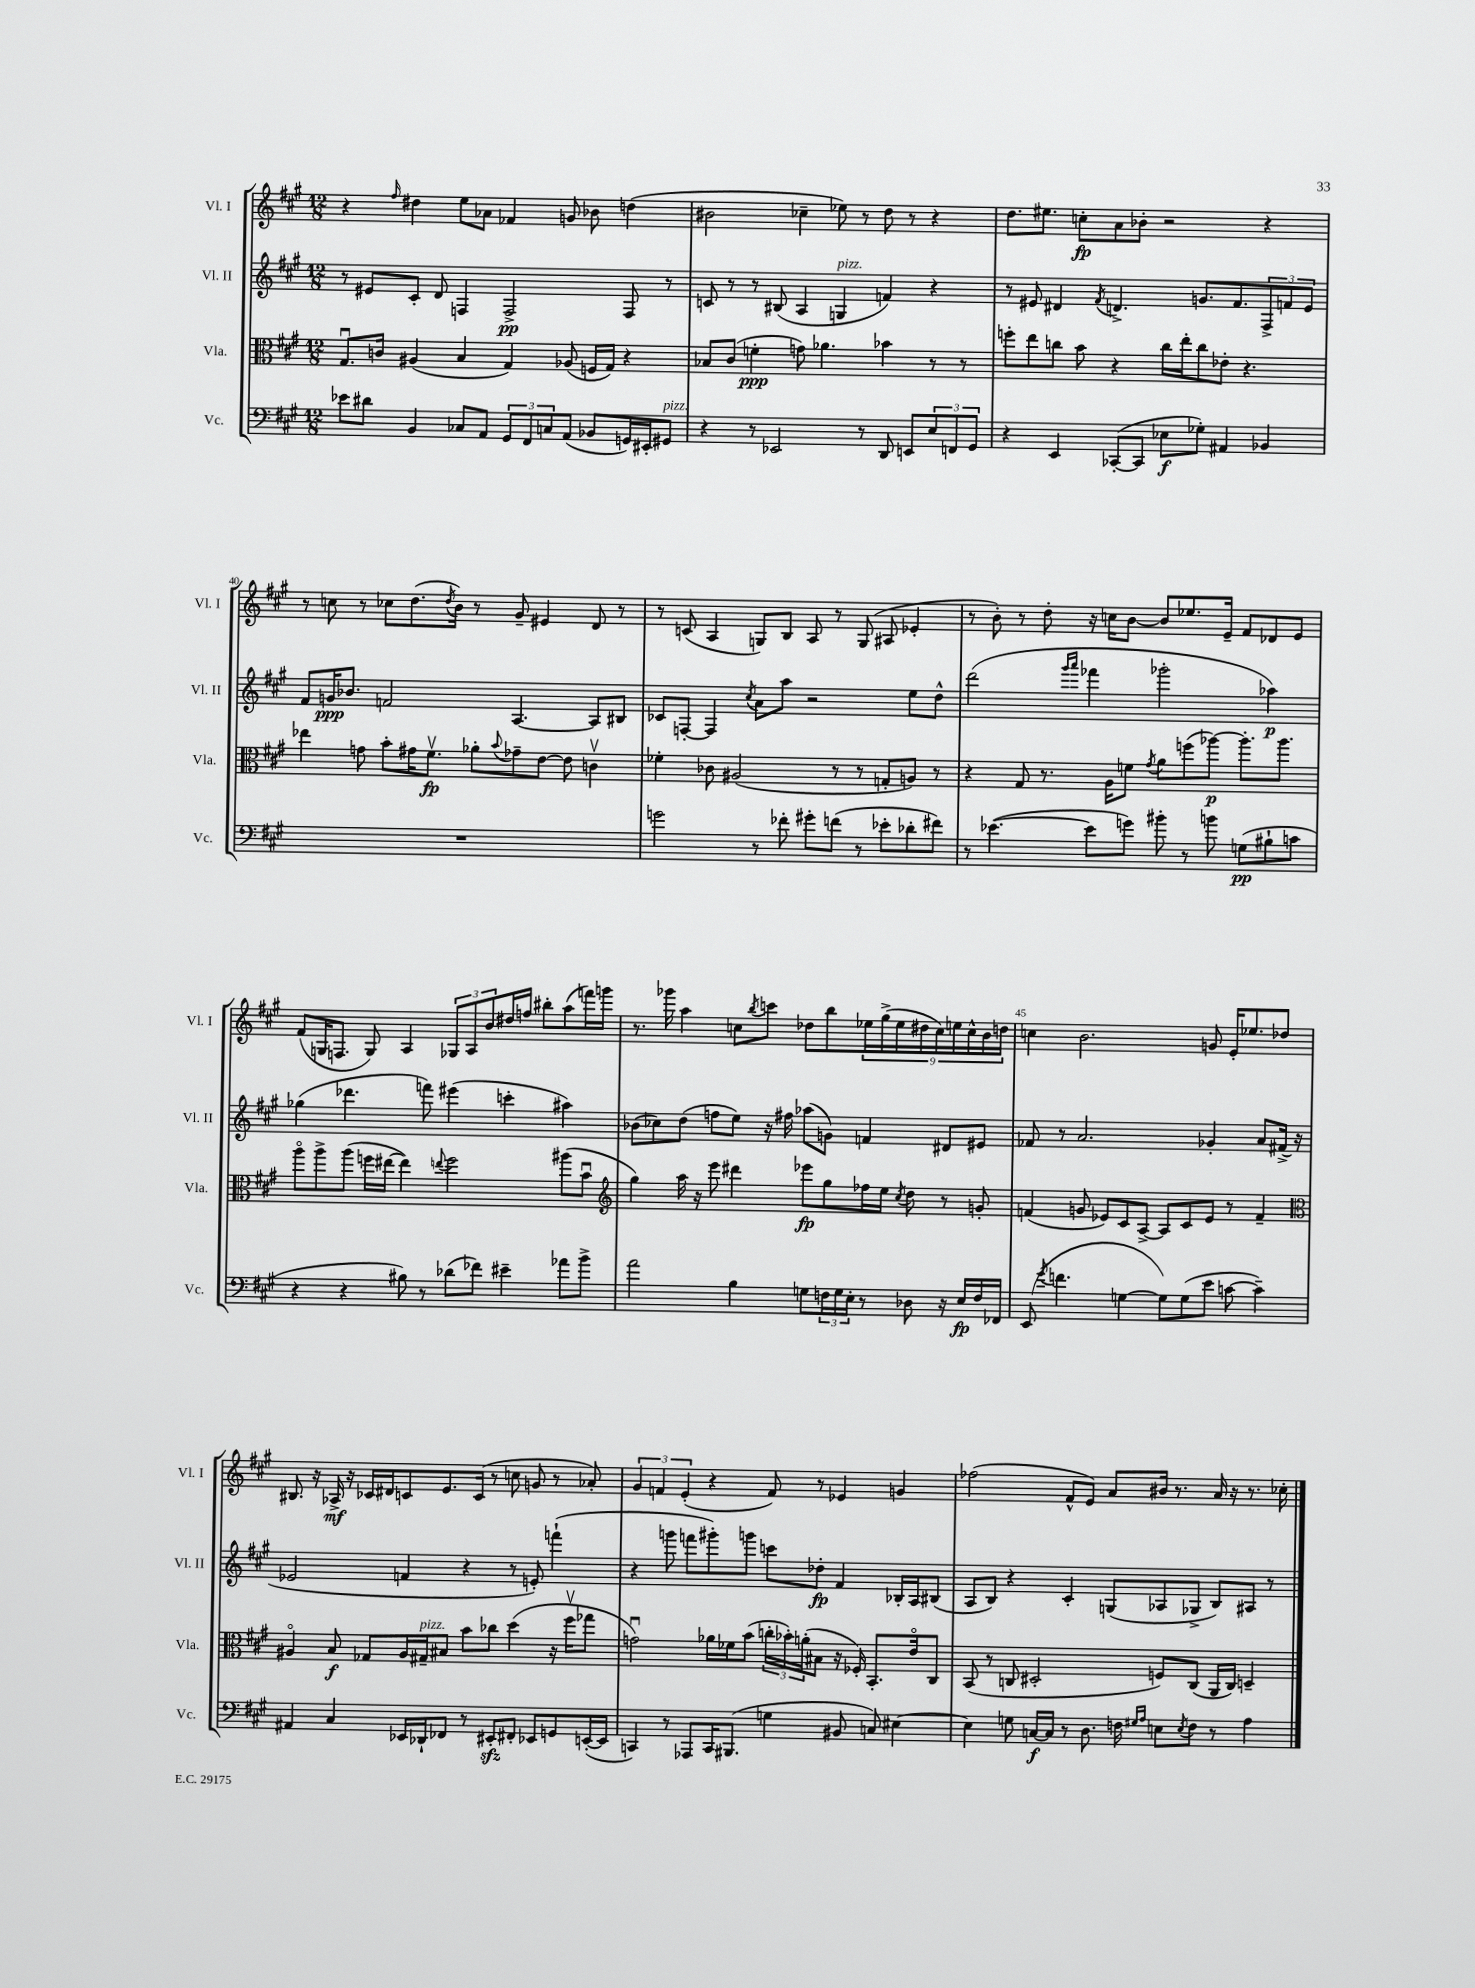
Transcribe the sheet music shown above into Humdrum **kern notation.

**kern	**dynam	**kern	**dynam	**kern	**dynam	**kern	**dynam
*part4	*part4	*part3	*part3	*part2	*part2	*part1	*part1
*staff4	*staff4	*staff3	*staff3	*staff2	*staff2	*staff1	*staff1
*I"Vc.	*	*I"Vla.	*	*I"Vl. II	*	*I"Vl. I	*
*I'Vc.	*	*I'Vla.	*	*I'Vl. II	*	*I'Vl. I	*
*clefF4	*	*clefC3	*	*clefG2	*	*clefG2	*
*k[f#c#g#]	*	*k[f#c#g#]	*	*k[f#c#g#]	*	*k[f#c#g#]	*
*M12/8	*	*M12/8	*	*M12/8	*	*M12/8	*
=37	=37	=37	=37	=37	=37	=37	=37
8e-X\L	.	8.G#u/L	.	8r	.	4r	.
8d#X\J	.	.	.	8e#X/L	.	.	.
.	.	16cn/Jk	.	.	.	.	.
.	.	.	.	.	.	16qqff#/	.
4BB/	.	(4A#X/	.	8c#'/J	.	4dd#X\	.
.	.	.	.	8d/	.	.	.
8C-X/L	.	4B/	.	4Fn/	.	8ee\L	.
8AA/J	.	.	.	.	.	8a-X\J	.
12GG#/L	.	4G#/)	.	2F^/	pp	4f-X/	.
12FF#/	.	.	.	.	.	.	.
12Cn/	.	.	.	.	.	.	.
(8AA/J	.	(8A-X/	.	.	.	8gn/	.
8BB-X/L	.	16Fn/LL	.	.	.	8b-X\	.
.	.	16G#/JJ)	.	.	.	.	.
16GGn/L)	.	4r	.	8F/	.	(4ddn\	.
16EE#X'/J	.	.	.	.	.	.	.
!LO:TX:a:i:t=pizz.	!	!	!	!	!	!	!
8GG#X/J	.	.	.	8r	.	.	.
=38	=38	=38	=38	=38	=38	=38	=38
4r	.	8B-X/L	.	8cn/	.	2b#X\	.
.	.	(8c#/J	.	8r	.	.	.
8r	.	4fn'\	ppp	8r	.	.	.
2EE-X/	.	.	.	(8B#X/	.	.	.
.	.	8gn\)	.	4A/	.	4cc-X~\	.
.	.	4.a-X\	.	.	.	.	.
!	!	!	!	!LO:TX:a:i:t=pizz.	!	!	!
.	.	.	.	4Gn/	.	8ee-X\)	.
8r	.	.	.	.	.	8r	.
8DD/	.	4b-X\	.	4fn/)	.	8dd\	.
8EEn/L	.	.	.	.	.	8r	.
12E/	.	8r	.	4r	.	4r	.
12FFn/	.	.	.	.	.	.	.
.	.	8r	.	.	.	.	.
12GG#/J	.	.	.	.	.	.	.
=39	=39	=39	=39	=39	=39	=39	=39
4r	.	8ffn'\L	.	8r	.	8.dd\L	.
.	.	8ee\	.	8e#X/	.	.	.
.	.	.	.	.	.	8.ee#X\J	.
4EE/	.	8ccn\J	.	4d#X/	.	.	.
.	.	8b\	.	.	.	8ccn'\L	fp
.	.	.	.	8qf#/	.	.	.
([8CC-X'/L	.	4r	.	4.dn^/	.	8a\	.
8CC-/J]	.	.	.	.	.	8b-X'\J	.
8E-X\L	f	16cc\LL	.	.	.	2r	.
.	.	16ee'\J	.	.	.	.	.
8G-X'\J)	.	8cc\	.	8.gn/L	.	.	.
4AA#X/	.	8e-X'\J	.	.	.	.	.
.	.	.	.	8.f#/	.	.	.
.	.	4.r	.	.	.	.	.
4BB-X/	.	.	.	12F#^/	.	4r	.
.	.	.	.	12fn/	.	.	.
.	.	.	.	12e#/J	.	.	.
!!LO:LB:g=z
=40	=40	=40	=40	=40	=40	=40	=40
1.r	.	4ee-X\	.	8f#/L	.	8r	.
.	.	.	.	16gn/K	ppp	8ccn\	.
.	.	.	.	8.b-X/J	.	.	.
.	.	8gn\	.	.	.	8r	.
.	.	8b'\L	.	2fn/	.	8cc-X\L	.
.	.	16g#X\K	.	.	.	(8.dd\	.
.	.	8.f#v\J	fp	.	.	.	.
.	.	.	.	.	.	8qdd/	.
.	.	.	.	.	.	16b\Jk)	.
.	.	8a-X'\L	.	.	.	8r	.
.	.	8qqb/	.	.	.	.	.
.	.	8g-X~\	.	[4.A/	.	8g#~/	.
.	.	[8e\J	.	.	.	4e#X/	.
.	.	8e\]	.	.	.	.	.
.	.	4cnv\	.	8A/L]	.	8d/	.
.	.	.	.	8B#X/J	.	8r	.
=41	=41	=41	=41	=41	=41	=41	=41
2gn\	.	4f-X'\	.	8c-X/L	.	8r	.
.	.	.	.	[8Fn'/J	.	(8cn/	.
.	.	8c-X\	.	4F/]	.	4A/	.
.	.	(2A#X/	.	.	.	.	.
.	.	.	.	8qcc#/	.	.	.
8r	.	.	.	8a\L	.	8Gn/L)	.
8f-X'\	.	.	.	8aa\J	.	8B/J	.
8g#X'\L	.	.	.	2r	.	8A/	.
(8fn\J	.	8r	.	.	.	8r	.
8r	.	8r	.	.	.	(8G/	.
8e-X'\L	.	8Gn'/L	.	.	.	8A#X/	.
8d-X'\	.	8An/J)	.	8ee\L	.	4e-X'/	.
8f#X\J)	.	8r	.	8dd^^\J	.	.	.
=42	=42	=42	=42	=42	=42	=42	=42
8r	.	4r	.	(2ddd\	.	8r	.
([4.e-X\	.	.	.	.	.	8b'\)	.
.	.	8G#/	.	.	.	8r	.
.	.	8.r	.	.	.	8dd'\	.
.	.	.	.	16qqggg#/LL	.	.	.
.	.	.	.	16qqaaa/JJ	.	.	.
8e-\L]	.	.	.	4fff-X\	.	16r	.
.	.	16A\KL	.	.	.	16ccn\KL	.
8gn\J)	.	8fn\J	.	.	.	[8b\J	.
.	.	8qg#/	.	.	.	.	.
8b#X'\	.	8a\L	.	2ggg-X'\	.	8b/L]	.
8r	.	(8ffn\	.	.	.	8.ee-X/	.
8bn\	.	[8aa-X\J)	p	.	.	.	.
.	.	.	.	.	.	16e~/Jk	.
(8Gn\L	pp	8.aa-'\L]	.	.	.	8f#/L	.
8B#X`\	.	.	.	4aa-X\)	p	8d-X/	.
.	.	8.aa-\J	.	.	.	.	.
8cn\J	.	.	.	.	.	8e/J	.
!!LO:LB:g=z
=43	=43	=43	=43	=43	=43	=43	=43
4r	.	8aa\L	.	(4gg-X\	.	(8f#/L	.
.	.	8aa^\	.	.	.	16Gn/K	.
.	.	.	.	.	.	8.Fn/J	.
4r	.	(8aa\J	.	4.ddd-X\	.	.	.
.	.	16ffn\LL	.	.	.	8G/)	.
.	.	[16ee#X\JJ	.	.	.	.	.
8B#X\)	.	4ee#\])	.	.	.	4A/	.
8r	.	.	.	8fffn\)	.	.	.
.	.	8qqeen/	.	.	.	.	.
(8d-X\L	.	2ff\	.	(4eee#X\	.	12G-X/L	.
.	.	.	.	.	.	12A/	.
8f-X\J)	.	.	.	.	.	.	.
.	.	.	.	.	.	12b/	.
4e#X~\	.	.	.	4cccn'\	.	16dd#X/L	.
.	.	.	.	.	.	16ffn/JJ	.
.	.	.	.	.	.	8bb#X'\L	.
8a-X\L	.	(8aa#X\L	.	4aa#X\)	.	(8aa\	.
8b^\J	.	8bu\J	.	.	.	16fffn\L)	.
.	.	.	.	.	.	16gggn\JJ	.
=44	=44	=44	=44	=44	=44	=44	=44
*	*	*clefG2	*	*	*	*	*
2a\	.	4gg#\)	.	(8b-X\L	.	8.r	.
.	.	.	.	8cc-X\)	.	.	.
.	.	.	.	.	.	16ggg-X\	.
.	.	16aa\	.	(8dd\J	.	4aa\	.
.	.	16r	.	.	.	.	.
.	.	8eee\	.	8ffn\L	.	.	.
4B\	.	4ddd#X\	.	8ee\J)	.	8ccn\L	.
.	.	.	.	.	.	8qbb/	.
.	.	.	.	16r	.	8cccn\J	.
.	.	.	.	16ff#X\	.	.	.
8Gn\L	.	8eee-X\L	fp	(8aa-X\L	.	8dd-X\L	.
24Fn\L	.	8gg#\	.	8gn\J)	.	8bb\	.
24G\	.	.	.	.	.	.	.
24E'\JJ	.	.	.	.	.	.	.
8r	.	16ff-X\L	.	4fn/	.	18ee-X\L	.
.	.	.	.	.	.	(18gg#^\	.
.	.	16ee\JJ	.	.	.	.	.
.	.	.	.	.	.	18ee-\	.
.	.	8qcc#/	.	.	.	.	.
8D-X\	.	8dd\	.	.	.	.	.
.	.	.	.	.	.	18dd#X\	.
.	.	.	.	.	.	18cc\)	.
16r	.	8r	.	8d#X/L	.	.	.
.	.	.	.	.	.	18een\	.
16E/LL	fp	.	.	.	.	.	.
.	.	.	.	.	.	18cc^^\	.
16F/	.	8gn'/	.	8e#X/J	.	.	.
.	.	.	.	.	.	18b\	.
16FF-X/JJ	.	.	.	.	.	.	.
.	.	.	.	.	.	18ddn\JJ	.
=45	=45	=45	=45	=45	=45	=45	=45
(8EE/	.	(4fn/	.	8f-X/	.	4ccn\	.
8qg#/	.	.	.	.	.	.	.
4.fn\	.	.	.	8r	.	.	.
.	.	8gn/	.	2.a/	.	2.b\	.
.	.	8e-X/L)	.	.	.	.	.
[4Gn\	.	8c#/	.	.	.	.	.
.	.	[8A^/J	.	.	.	.	.
8G\L])	.	8A/L]	.	.	.	.	.
(8G\	.	8c#/	.	.	.	.	.
8e\J	.	8e-/J	.	4g-X'/	.	8gn/	.
[8cn\	.	8r	.	.	.	16e'/KL	.
.	.	.	.	.	.	8.ee-X/	.
4c~\])	.	4f~/	.	8a/L	.	.	.
.	.	.	.	(16f#X^/Jk	.	8dd-X/J	.
.	.	.	.	16r	.	.	.
!!LO:LB:g=z
=46	=46	=46	=46	=46	=46	=46	=46
*	*	*clefC3	*	*	*	*	*
4AA#X/	.	4A#X/	.	2e-X/	.	8.B#X/	.
.	.	.	.	.	.	16r	.
4C#/	.	8B/	f	.	.	16A-X^/	mf
.	.	.	.	.	.	16r	.
.	.	8G-X/L	.	.	.	16c-X/LL	.
.	.	.	.	.	.	16d#X/J	.
16EE-X/LL	.	16A#/L	.	4fn/	.	8cn/	.
!	!	!LO:TX:a:i:t=pizz.	!	!	!	!	!
16DD-X`/J	.	16G#X~/J	.	.	.	.	.
8FF-X/J	.	8B#X/J	.	.	.	8.e/	.
8r	.	8b\L	.	4r	.	.	.
.	.	.	.	.	.	(16c/Jk	.
8EE#Xzz'/L	.	8cc-X\J	.	.	.	8r	.
8FF#X'/J	.	(4dd\	.	8r	.	8ccn\	.
8EE-X/L	.	.	.	8en'/)	.	8gn/	.
8GGn/	.	16r	.	(4fffn`\	.	8r	.
.	.	16ff#v\KL	.	.	.	.	.
([16EEn'/L	.	8gg-X\J	.	.	.	8a-X'/)	.
16EE/JJ]	.	.	.	.	.	.	.
=47	=47	=47	=47	=47	=47	=47	=47
4CCn/)	.	2gnu\)	.	4r	.	6g#/	.
.	.	.	.	.	.	6fn/	.
8r	.	.	.	8gggn\	.	.	.
.	.	.	.	.	.	(6e'/	.
8AAA-X/L	.	.	.	8fffn\L	.	.	.
16CC/K	.	16a-X\LL	.	8ggg#X'\)	.	4r	.
(8.BBB#X/J	.	16f-X\J	.	.	.	.	.
.	.	(8b\J	.	8gggn\J	.	.	.
4Gn\	.	24ccn'\LL	.	8cccn\L	.	8f/)	.
.	.	24b-X'\)	.	.	.	.	.
.	.	(24an'\J	.	.	.	.	.
.	.	8B#X\J	.	8dd-X'\J	fp	8r	.
8BB#X/	.	16r	.	4f#/	.	4e-X/	.
.	.	16F-X'/)	.	.	.	.	.
8Cn/)	.	8.BB'/L	.	.	.	.	.
[4E#X\	.	.	.	16B-X'/LL	.	4gn/	.
.	.	16e/k	.	16A/J	.	.	.
.	.	8C#/J	.	(8B#X/J	.	.	.
=48	=48	=48	=48	=48	=48	=48	=48
4E#\]	.	(8BB/	.	8A/L	.	(2ff-X\	.
.	.	8r	.	8B/J)	.	.	.
8Gn\	.	8Cn/	.	4r	.	.	.
[16Cn/LL	f	2D#X'/	.	.	.	.	.
16C/JJ]	.	.	.	.	.	.	.
8r	.	.	.	4c#'/	.	8f#^^/L	.
8.D\	.	.	.	.	.	8e/J)	.
.	.	.	.	(8Gn/L	.	8a/L	.
16Fn\	.	.	.	.	.	.	.
16qqG#X/LL	.	.	.	.	.	.	.
16qqA/JJ	.	.	.	.	.	.	.
8En\L	.	8Fn/L)	.	8A-X/	.	16b#X/Jk	.
.	.	.	.	.	.	8.r	.
8qE/	.	.	.	.	.	.	.
8F\J	.	(8C/J	.	8G-X^/J	.	.	.
8r	.	16AA/LL	.	8B/L)	.	16a/	.
.	.	16C/JJ)	.	.	.	16r	.
4A\	.	4Dn~/	.	8A#X/J	.	8.r	.
.	.	.	.	8r	.	.	.
.	.	.	.	.	.	16cc-X'\	.
==	==	==	==	==	==	==	==
*-	*-	*-	*-	*-	*-	*-	*-
